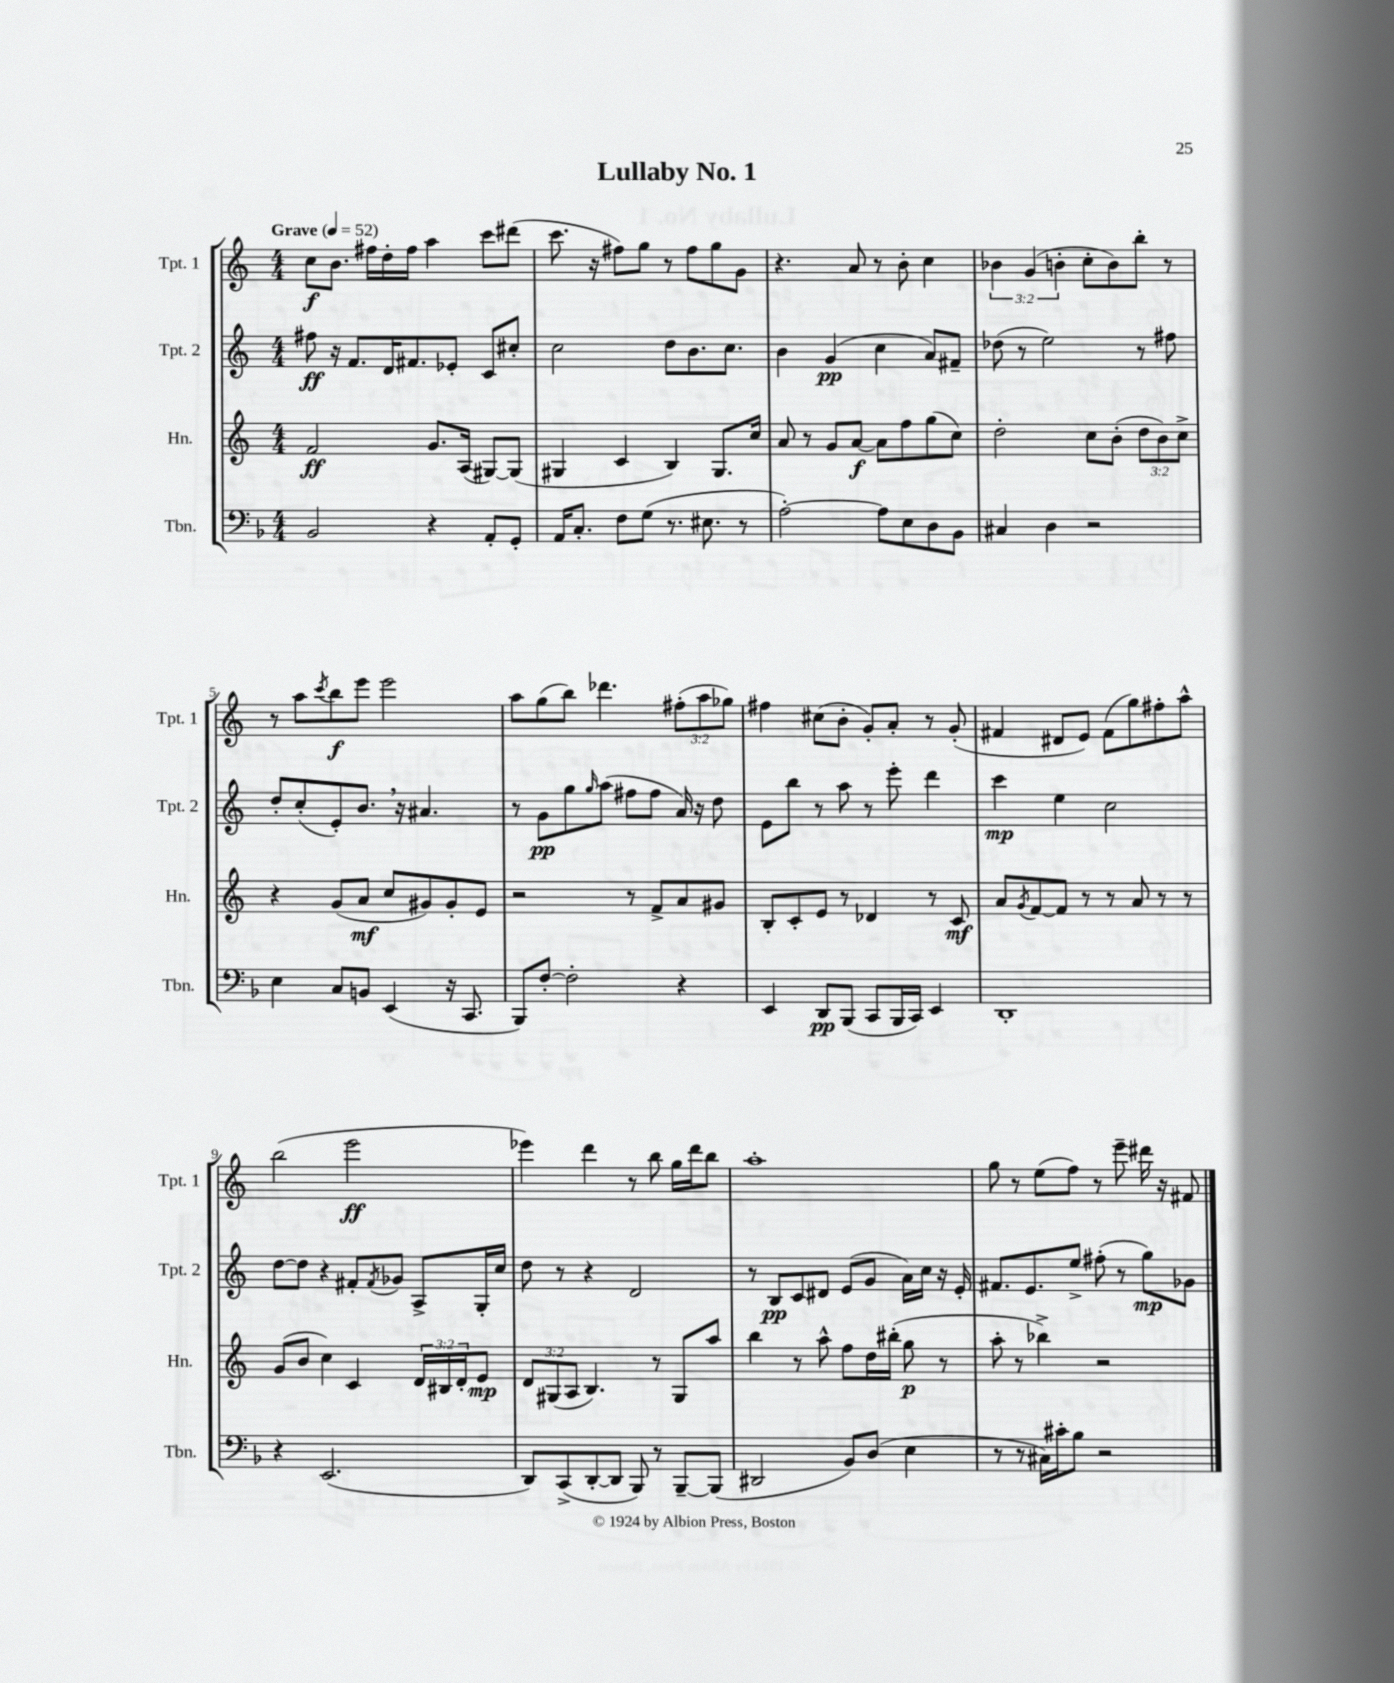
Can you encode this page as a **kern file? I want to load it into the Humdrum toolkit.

**kern	**dynam	**kern	**dynam	**kern	**dynam	**kern	**dynam
*part4	*part4	*part3	*part3	*part2	*part2	*part1	*part1
*staff4	*staff4	*staff3	*staff3	*staff2	*staff2	*staff1	*staff1
*I"Tbn.	*	*I"Hn.	*	*I"Tpt. 2	*	*I"Tpt. 1	*
*I'Tbn.	*	*I'Hn.	*	*I'Tpt. 2	*	*I'Tpt. 1	*
*clefF4	*	*clefG2	*	*clefG2	*	*clefG2	*
*k[b-]	*	*k[]	*	*k[]	*	*k[]	*
*M4/4	*	*M4/4	*	*M4/4	*	*M4/4	*
*MM52	*	*MM52	*	*MM52	*	*MM52	*
=1	=1	=1	=1	=1	=1	=1	=1
!	!	!	!	!	!	!LO:TX:a:B:t=Grave	!
2BB-/	.	2f/	ff	8ff#X\	ff	8cc\L	f
.	.	.	.	16r	.	8.b\J	.
.	.	.	.	8.f/L	.	.	.
.	.	.	.	.	.	16ff#X\LL	.
.	.	.	.	16d/K	.	16dd'\	.
.	.	.	.	8.f#X/	.	16ff#\JJ	.
4r	.	8.g/L	.	.	.	4aa\	.
.	.	.	.	8e-X'/J	.	.	.
.	.	(16A/Jk	.	.	.	.	.
8AA'/L	.	[8G#X/L)	.	8c/L	.	8ccc\L	.
8GG'/J	.	(8G#/J]	.	8cc#X'/J	.	(8ddd#X\J	.
=2	=2	=2	=2	=2	=2	=2	=2
16AA/KL	.	4G#X/	.	2cc\	.	8.ccc\	.
8.C'/J	.	.	.	.	.	.	.
.	.	.	.	.	.	16r	.
8F\L	.	4c/	.	.	.	8ff#X\L)	.
(8G\J	.	.	.	.	.	8gg\J	.
8.r	.	4B/)	.	8dd\L	.	8r	.
.	.	.	.	8.b\	.	8ff#\L	.
8.E#X\	.	.	.	.	.	.	.
.	.	8.G#/L	.	.	.	8gg\	.
.	.	.	.	8.cc\J	.	.	.
8r	.	.	.	.	.	8g\J	.
.	.	16cc/Jk	.	.	.	.	.
=3	=3	=3	=3	=3	=3	=3	=3
[2A'\)	.	8a/	.	4b\	.	4.r	.
.	.	8r	.	.	.	.	.
.	.	8g/L	.	(4g/	pp	.	.
.	.	[8a/J	f	.	.	8a/	.
8A\L]	.	8a\L]	.	4cc\	.	8r	.
8E\	.	8ff\	.	.	.	8b'\	.
8D\	.	(8gg\	.	8a/L)	.	4cc\	.
8BB-\J	.	8cc\J)	.	8f#X~/J	.	.	.
=4	=4	=4	=4	=4	=4	=4	=4
4C#X/	.	2dd'\	.	(8dd-X\	.	6b-X\	.
.	.	.	.	8r	.	.	.
.	.	.	.	.	.	(6g/	.
4D\	.	.	.	2ee\)	.	.	.
.	.	.	.	.	.	6bn'\	.
2r	.	8cc\L	.	.	.	8cc'\L	.
.	.	(8b'\J	.	.	.	8b\)	.
.	.	12dd\L	.	8r	.	8bb'\J	.
.	.	12b\)	.	.	.	.	.
.	.	.	.	8ff#X\	.	8r	.
.	.	12cc^\J	.	.	.	.	.
!!LO:LB:g=z
=5	=5	=5	=5	=5	=5	=5	=5
4E\	.	4r	.	8dd'/L	.	8r	.
.	.	.	.	(8cc'/	.	8aa\L	.
.	.	.	.	.	.	8qccc/	.
8C/L	.	(8g/L	.	8e'/)	.	8bb\	f
8BBn/J	.	8a/J	mf	8.b,/J	.	8eee\J	.
(4EE/	.	8cc/L	.	.	.	2eee\	.
.	.	.	.	16r	.	.	.
.	.	8g#X/)	.	4.a#X/	.	.	.
16r	.	8g#'/	.	.	.	.	.
8.CC/	.	.	.	.	.	.	.
.	.	8e/J	.	.	.	.	.
=6	=6	=6	=6	=6	=6	=6	=6
8BBB-/L)	.	2r	.	8r	.	8aa\L	.
[8F'/J	.	.	.	8g\L	pp	(8gg\	.
2F'\]	.	.	.	8gg\	.	8bb\J)	.
.	.	.	.	16qqgg/	.	.	.
.	.	.	.	(8aa\J	.	4.ddd-X\	.
.	.	8r	.	8ff#X\L	.	.	.
.	.	8f^/L	.	8ff#\J	.	.	.
4r	.	8a/	.	16a/)	.	(12ff#X'\L	.
.	.	.	.	16r	.	.	.
.	.	.	.	.	.	12aa\	.
.	.	8g#X/J	.	8dd\	.	.	.
.	.	.	.	.	.	12gg-X\J)	.
=7	=7	=7	=7	=7	=7	=7	=7
4EE/	.	8B'/L	.	8e\L	.	4ff#X\	.
.	.	8c'/	.	8bb\J	.	.	.
8DD/L	pp	8e/J	.	8r	.	(8cc#X\L	.
(8BBB-/J	.	8r	.	8aa\	.	8b'\J	.
8CC/L	.	4d-X/	.	8r	.	8g'/L)	.
16BBB-/L	.	.	.	8eee'\	.	8a'/J	.
16CC/JJ)	.	.	.	.	.	.	.
4EE/	.	8r	.	4ddd\	.	8r	.
.	.	8c/	mf	.	.	(8g'/	.
=8	=8	=8	=8	=8	=8	=8	=8
1DD'	.	8a/L	.	4ccc\	mp	4f#X/	.
.	.	8qg/	.	.	.	.	.
.	.	[8f/	.	.	.	.	.
.	.	8f/J]	.	4ee\	.	8d#X/L	.
.	.	8r	.	.	.	8e/J)	.
.	.	8r	.	2cc\	.	(8f#\L	.
.	.	8a/	.	.	.	8gg\)	.
.	.	8r	.	.	.	8ff#X'\	.
.	.	8r	.	.	.	8aa^^\J	.
!!LO:LB:g=z
=9	=9	=9	=9	=9	=9	=9	=9
4r	.	(8g/L	.	[8dd\L	.	(2bb\	.
.	.	8b/J	.	8dd\J]	.	.	.
(2.EE/	.	4cc\)	.	4r	.	.	.
.	.	4c/	.	8f#X'/L	.	2eee\	ff
.	.	.	.	8qf#/	.	.	.
.	.	.	.	8g-X/J	.	.	.
.	.	24d/LL	.	8A^/L	.	.	.
.	.	24B#X/	.	.	.	.	.
.	.	24d'/J	.	.	.	.	.
.	.	8e/J	mp	16G'/L	.	.	.
.	.	.	.	16cc/JJ	.	.	.
=10	=10	=10	=10	=10	=10	=10	=10
8DD/L)	.	12d/L	.	8dd\	.	4eee-X\)	.
.	.	(12G#X/	.	.	.	.	.
(8CC^/	.	.	.	8r	.	.	.
.	.	12A/J	.	.	.	.	.
[8DD'/	.	4.B/)	.	4r	.	4ddd\	.
8DD/J]	.	.	.	.	.	.	.
8BBB-/)	.	.	.	2d/	.	8r	.
8r	.	8r	.	.	.	8bb\	.
[8BBB-~/L	.	8G#/L	.	.	.	16gg\LL	.
.	.	.	.	.	.	16ddd\J	.
(8BBB-/J]	.	8aa/J	.	.	.	8bb\J	.
=11	=11	=11	=11	=11	=11	=11	=11
2DD#X/	.	4bb\	.	8r	.	1aa'	.
.	.	.	.	8B/L	pp	.	.
.	.	8r	.	8c/	.	.	.
.	.	8aa^^\	.	8d#X/J	.	.	.
8BB-/L)	.	8ff\L	.	(8e/L	.	.	.
(8D/J	.	16dd\L	.	8g/J	.	.	.
.	.	(16bb#X'\JJ	.	.	.	.	.
4E\	.	8gg\	p	16a\LL)	.	.	.
.	.	.	.	16cc\JJ	.	.	.
.	.	8r	.	16r	.	.	.
.	.	.	.	16e'/	.	.	.
=12	=12	=12	=12	=12	=12	=12	=12
8r	.	8aa'\	.	8.f#X/L	.	8gg\	.
8r	.	8r	.	.	.	8r	.
.	.	.	.	8.e/	.	.	.
16C#X\LL)	.	4bb-X^\)	.	.	.	(8ee\L	.
16c#X'\J	.	.	.	.	.	.	.
8B-\J	.	.	.	8ee^/J	.	8ff\J)	.
2r	.	2r	.	(8ff#X'\	.	8r	.
.	.	.	.	8r	.	8eee~\	.
.	.	.	.	8gg\L)	mp	16ddd#X\	.
.	.	.	.	.	.	16r	.
.	.	.	.	8g-X\J	.	8f#X/	.
==	==	==	==	==	==	==	==
*-	*-	*-	*-	*-	*-	*-	*-
